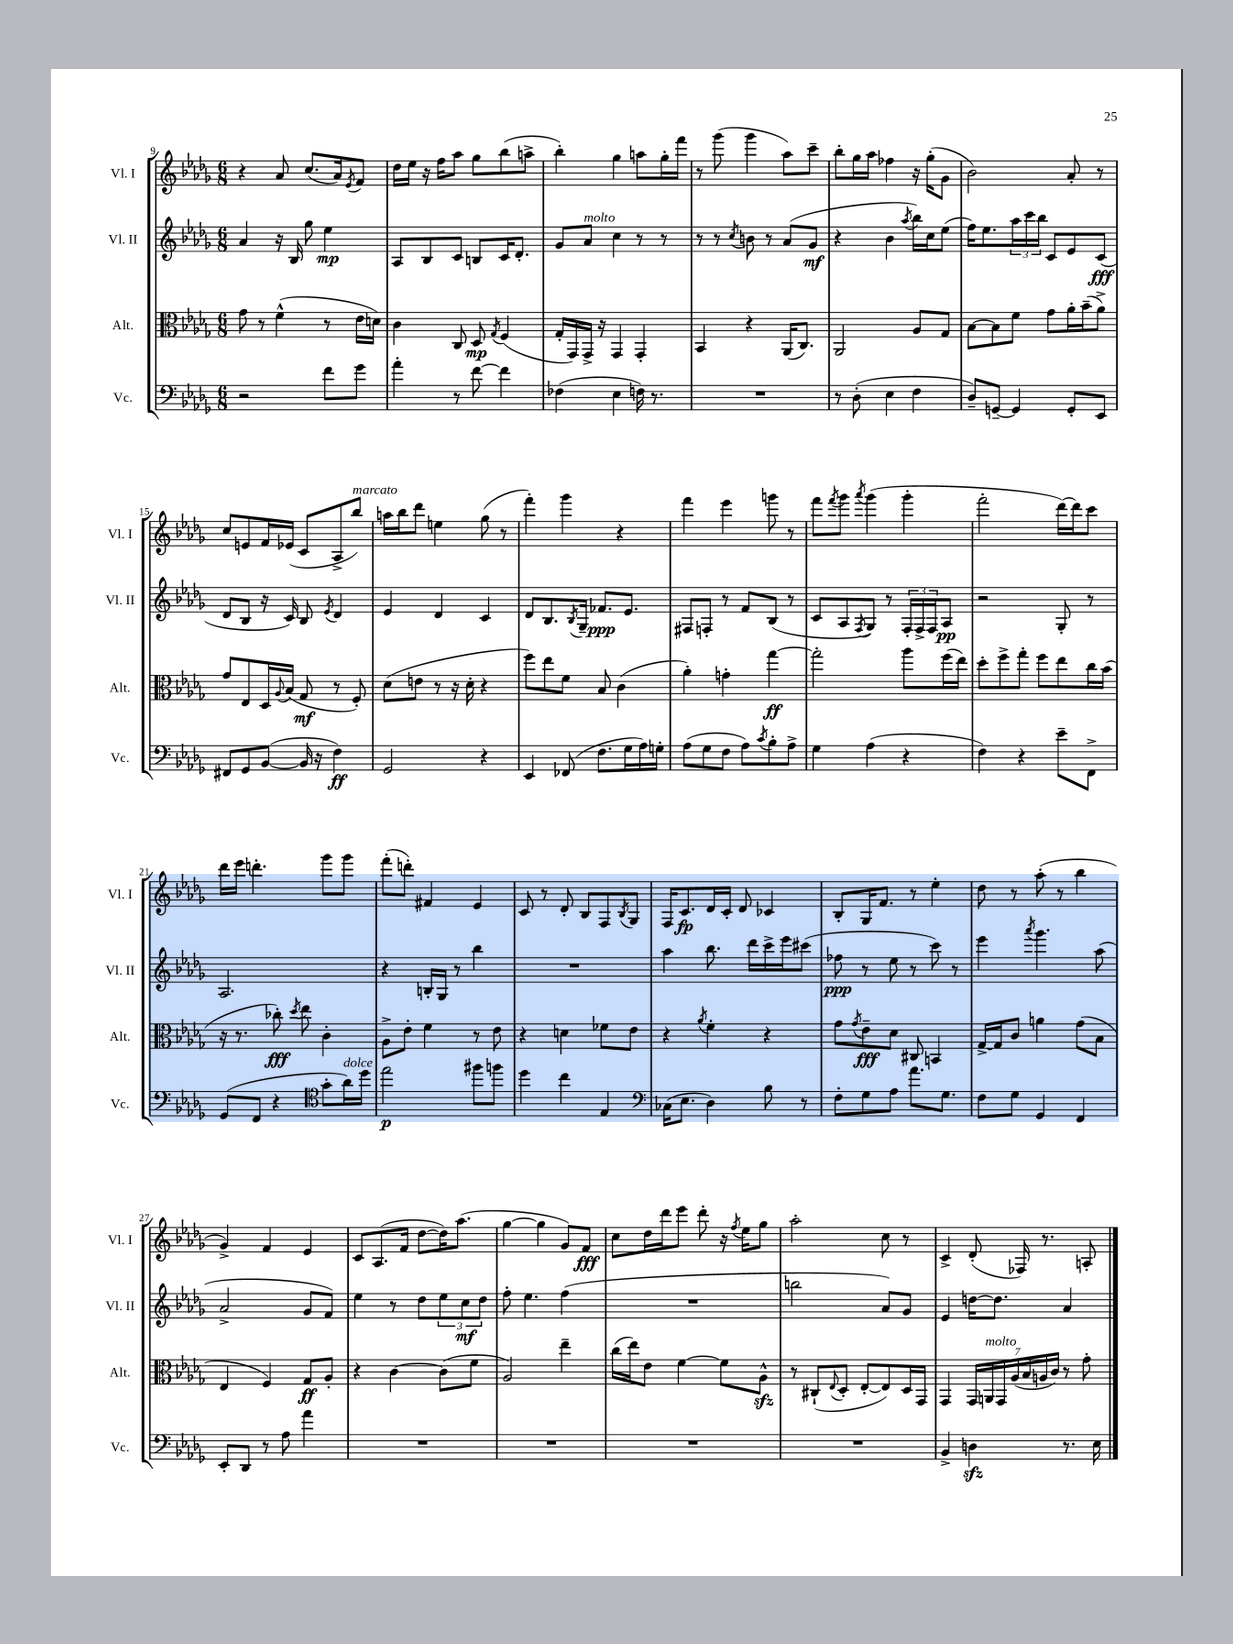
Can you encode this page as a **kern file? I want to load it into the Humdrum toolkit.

**kern	**kern	**kern	**kern
*staff4	*staff3	*staff2	*staff1
*clefF4	*clefC3	*clefG2	*clefG2
*k[b-e-a-d-g-]	*k[b-e-a-d-g-]	*k[b-e-a-d-g-]	*k[b-e-a-d-g-]
*M6/8	*M6/8	*M6/8	*M6/8
2r	8g-\	4a-/	4r
.	8r	.	.
.	(4f^^\	16r	8a-/
.	.	16B-/	.
.	.	8gg-\	(8.cc/L
8f\L	8r	4ee-\	.
.	.	.	16a-/k)
.	.	.	8qe-/
8g-\J	16e-\LL	.	8f/J
.	16d\JJ)	.	.
=	=	=	=
4a-'\	4c\	8A-/L	16dd-\LL
.	.	.	16ee-\JJ
.	.	8B-/	16r
.	.	.	16ff\LK
8r	8C/	8c/J	8aa-\J
[8f\	8D-/	8B/L	8gg-\L
.	8qG-/	.	.
4f\]	(4F/	16c/K	(8bb-\
.	.	8.d-'/J	.
.	.	.	8aa^\J
=	=	=	=
(4F-\	16G-'/LL	8g-/L	4bb-'\)
.	16GG-/)	.	.
.	16GG-^/JJ	8a-/J	.
.	16r	.	.
4E-\	4GG-/	4cc\	4gg-\
16F\)	4GG-'/	8r	8aa\L
8.r	.	.	.
.	.	8r	16gg-'\L
.	.	.	16fff\JJ
=	=	=	=
2.r	4BB-/	8r	8r
.	.	8r	(8ggg-\
.	.	8qcc/	.
.	4r	8b\	4ggg-\
.	.	8r	.
.	(16AA-/LK	(8a-/L	8aa-\L)
.	8.C/J)	.	.
.	.	8g-/J	8ccc~\J
=	=	=	=
8r	2AA-/	4r	8bb-'\L
(8D-'\	.	.	16gg-\L
.	.	.	16aa-\JJ
4E-\	.	4b-\	4ff-\
.	.	8qaa-/	.
4F\	8A-/L	16bb-\LL)	16r
.	.	16cc\J	(16gg-'\LK
.	8G-/J	(8ee-\J	8g-\J
=	=	=	=
8D-~/L)	[8B-\L	16ff\LK)	2b-\)
.	.	8.ee-\	.
[8GG~/J	8B-\]	.	.
4GG/]	8f\J	24aa-\L	.
.	.	24ccc\	.
.	.	24bb-\JJ	.
.	8g-\L	8c/L	.
8GG'/L	16a-'\L	8e-/	8a-'/
.	(16b-~\J	.	.
8EE-/J	8a-^\J)	(8c/J	8r
=	=	=	=
8FF#/L	8g-/L	8d-/L	8cc/L
8GG-/	8E-/	8B-/J	8e/
([8BB-/J	16D-/L	16r	16f/L
.	8qqA-/	.	.
.	(16B-/JJ	16c/)	(16e-/JJ
16BB-/]	8G-/	8B-/	8c/L
16r	.	.	.
.	.	8qe-/	.
4F\)	8r	4d-/	8A-^/
.	8F'/)	.	8bb-/J)
=	=	=	=
2GG-/	(8d-\L	4e-/	16aa\LL
.	.	.	16bb-\J
.	8e\J	.	8ddd-\J
.	8r	4d-/	4ee\
.	16r	.	.
.	16d-'\	.	.
4r	4r	4c/	(8gg-\
.	.	.	8r
=	=	=	=
4EE-/	8ff\L)	8d-/L	4fff'\)
.	8ee-\	8.B-/	.
(8FF-/	8f\J	.	4ggg-\
.	.	8qB-/	.
.	.	16G-~/Jk	.
8.F\L	8B-/	8.f-/L	.
.	(4c\	.	4r
16G-\L	.	8.e-/J	.
16A-\)	.	.	.
16G'\JJ	.	.	.
=	=	=	=
(8A-\L	4a-'\)	8F#/L	4fff\
8G-\	.	8F'/J	.
8F\J	4g'\	8r	4eee-\
8A-\L)	.	8f/L	.
8qc/	.	.	.
8B-'\	[4gg-\	(8B-/J	8ggg\
8A-^\J	.	8r	8r
=	=	=	=
4G-\	2gg-'\]	8c/L	8fff\L
.	.	.	8qfff/
.	.	8A-/	8ggg-\J
.	.	8qF/	8qaaa-/
(4A-\	.	8G-/J)	(4ggg-\
.	.	8r	.
4r	8aa-\L	24F'/LL	4ggg-'\
.	.	24F^/	.
.	.	24F/J	.
.	(16ff\L	8A-/J	.
.	16ee-\JJ)	.	.
=	=	=	=
4F\)	8dd-'\L	2r	2fff'\
.	8ff^\	.	.
4r	8gg-'\J	.	.
.	8ff\L	.	.
8e-~\L	8ee-\	8G-'/	[16ddd-\LL)
.	.	.	16ddd-\]J
8FF^\J	16cc\L	8r	8ccc\J
.	(16b-\JJ	.	.
=	=	=	=
(8GG-/L	16r	2.A-/	16ddd-\LL
.	8.r	.	16eee-\JJ
8FF/J	.	.	4.ddd'\
4r	8cc-'\)	.	.
.	8qdd-/	.	.
.	8ee-\	.	.
*clefC4	*	*	*
8g-'\L	4c'\	.	8ggg-\L
16a-\L)	.	.	8ggg-\J
16dd-\JJ	.	.	.
=	=	=	=
2ee-\	8A-^\L	4r	(8fff'\L
.	8e-'\J	.	8ddd'\J)
.	4f\	16B'/LL	4f#/
.	.	16G-/JJ	.
.	.	8r	.
8ff#\L	8r	4bb-\	4e-/
8ff\J	8e-\	.	.
=	=	=	=
4dd-\	4r	2.r	8c/
.	.	.	8r
4cc\	4d\	.	8d-'/
.	.	.	8B-/L
4E-/	8f-\L	.	8F/
.	.	.	8qB-/
.	8e-\J	.	8G-/J
=	=	=	=
*clefF4	*	*	*
(16C-\LK	4r	4aa-\	16F/LK
8.E-\J	.	.	8.c/
.	8qa-/	.	.
4D-\)	4f'\	8.bb-\	16d-/L
.	.	.	16c'/JJ
.	.	.	8d-/
.	.	16ddd-\LL	.
8B-\	4r	16ccc^\	4c-/
.	.	16eee-\J	.
8r	.	(8ccc#\J	.
=	=	=	=
8F'\L	8g-\L	8ff-\	8B-'/L
.	8qg-/	.	.
8G-\	8e-~\	8r	16G-/K
.	.	.	8.f/J
8A-\J	8d-\J	8ee-\	.
8.a-\L	8C#/	8r	8r
.	4BB/	8ccc\)	4ee-'\
8.G-\J	.	.	.
.	.	8r	.
=	=	=	=
8F\L	[16G-^/LL	4eee-\	8dd-\
.	16G-/]J	.	.
8G-\J	8c/J	.	8r
.	.	8qaaa-/	.
4GG-/	4a\	4.ggg-\	(8aa-'\
.	.	.	8r
4FF/	(8g-\L	.	4bb-\
.	8B-\J	(8aa-\	.
=	=	=	=
8EE-'/L	4E-/	2a-^/	4g-^/)
8DD-/J	.	.	.
8r	4F/)	.	4f/
8A-\	.	.	.
4a-\	8G-/L	8g-/L	4e-/
.	8A-'/J	8f/J)	.
=	=	=	=
2.r	4r	4ee-\	8c/L
.	.	.	(8.A-/
.	[4c\	8r	.
.	.	.	16f/Jk
.	.	8dd-\L	[8dd-\L
.	(8c\]L	12ee-\	16dd-\]K)
.	.	.	(8.aa-\J
.	.	12cc\	.
.	8f\J	.	.
.	.	12dd-\J	.
=	=	=	=
2.r	2A-/)	8ff'\	[4gg-\
.	.	4.ee-\	.
.	.	.	4gg-\]
.	4ee-~\	(4ff\	8g-/L)
.	.	.	8f/J
=	=	=	=
2.r	(16cc\LL	2.r	8cc\L
.	16ee-\J)	.	.
.	8e-\J	.	16dd-\L
.	.	.	16ddd-\J
.	[4f\	.	8eee-\J
.	.	.	8ddd-'\
.	8f\]L	.	16r
.	.	.	8qff/
.	.	.	16ee-\LK
.	8A-^^\J	.	8gg-\J
=	=	=	=
2.r	8r	2bb\	2aa-'\
.	(8C#`/L	.	.
.	8qqE-/	.	.
.	8D-'/J	.	.
.	[8E-'/L	.	.
.	8E-/])	8a-/L)	8cc\
.	16D-/L	8g-/J	8r
.	16GG-/JJ	.	.
=	=	=	=
4BB-^/	4GG-/	4e-/	4c^/
4D\	28GG-/LL	[16dd\LK	(8d-'/
.	28AA/	.	.
.	.	8.dd\]J	.
.	28GG-/	.	.
.	(28A-/	.	.
.	.	.	16F-/)
.	28B-/	.	.
.	28A/	.	.
.	.	.	8.r
.	28c/JJ)	.	.
8.r	8r	4a-/	.
.	8g-'\	.	8A'/
16E-\	.	.	.
==	==	==	==
*-	*-	*-	*-
